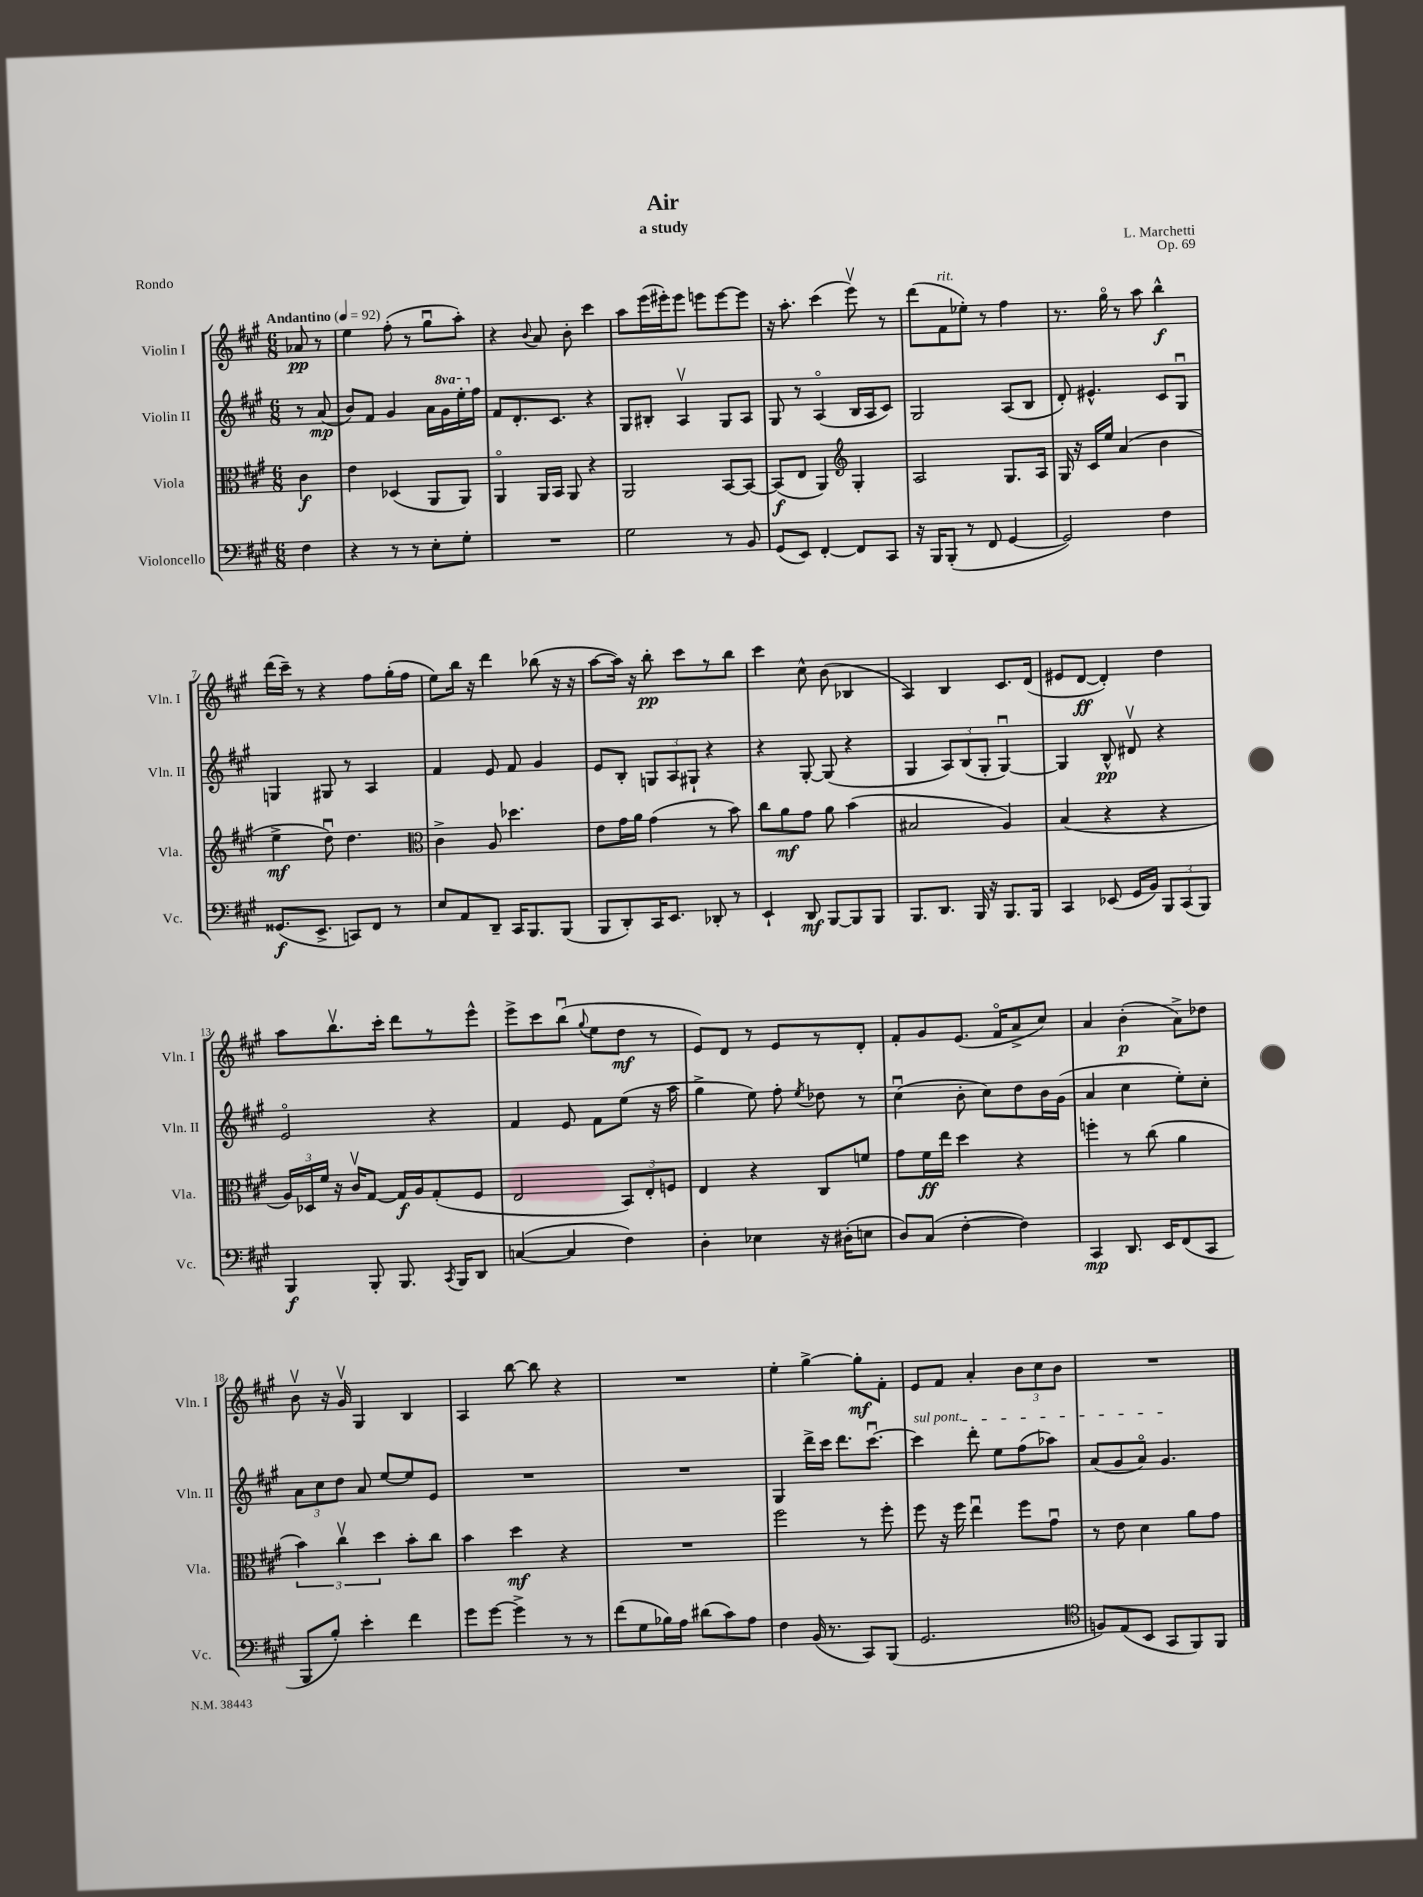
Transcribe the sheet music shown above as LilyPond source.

\header { title = "Air" composer = "L. Marchetti" subtitle = "a study" opus = "Op. 69" piece = "Rondo" }
<<
\new StaffGroup <<
\new Staff = "s0" \with { instrumentName = "Violin I" shortInstrumentName = "Vln. I" } {
    \clef treble \key a \major \numericTimeSignature \time 6/8 \partial 4 \tempo "Andantino" 4 = 92
    \autoBeamOff aes'8\pp r8 |
    e''4 fis''8-.( r8 gis''8[\downbow a''8]-.) |
    r4 \appoggiatura { b'8 } a'8 b'8-. cis'''4 |
    a''8[ e'''16( eis'''16-.) eis'''8] e'''8[ e'''8~ e'''8] |
    r16 a''8.-. cis'''4( e'''8\upbow) r8 |
    d'''8[( fis'8^\markup { \italic "rit." } ees''8]-.) r8 fis''4 |
    r8. gis''16\flageolet r8 a''8 b''4-^\f |
    d'''16[( cis'''16]--) r8 r4 fis''8[ gis''16-.( fis''16] |
    e''8[) b''16] r16 d'''4 bes''8( r16 r16 |
    a''8[~ a''16]) r16 b''8-.\pp cis'''8[ r8 b''8] |
    cis'''4 cis''8-^ b'8( bes4 |
    a4) b4 cis'8.[ d'16]( |
    eis'8[ d'8]~\ff d'4-.) d''4 |
    a''8[ b''8.\upbow cis'''16]-. d'''8[ r8 e'''8]-^ |
    e'''8[-> cis'''8 b''8]\downbow( \appoggiatura { gis''8 } e''8[ d''8]\mf r8 |
    e'8[) d'8] r8 e'8[ r8 d'8]-. |
    fis'8[-. gis'8 e'8.]( fis'16[\flageolet a'8-> cis''8]) |
    a'4 b'4-.\p( a'8[->) des''8] |
    b'8\upbow r16 gis'16\upbow gis4 b4 |
    a4 b''8~ b''8 r4 |
    R2. |
    e''4-. gis''4~-> gis''8[-.\mf fis'8]-. |
    e'8[ fis'8] a'4-. \tuplet 3/2 { b'8[ cis''8 b'8] } |
    R2. \bar "|." |
}
\new Staff = "s1" \with { instrumentName = "Violin II" shortInstrumentName = "Vln. II" } {
    \clef treble \key a \major \numericTimeSignature \time 6/8 \set Staff.ottavationMarkups = #ottavation-simple-ordinals \partial 4
    \autoBeamOff r8 a'8\mp( |
    b'8[) fis'8] gis'4 a'16[ \ottava #1 gis''16 e'''16-. \ottava #0 fis''16] |
    fis'8[ d'8.-. cis'8.] r4 |
    gis8[ bis8]-. a4\upbow gis8[ a8] |
    gis8 r8 a4\flageolet( b16[ a16 cis'8]) |
    gis2 a8[( b8] |
    d'8-.) eis'4.-^ cis'8[ gis8]\downbow |
    g4 gis8 r8 a4 |
    fis'4 e'8 fis'8 gis'4 |
    e'8[ b8]-. \tuplet 3/2 { g8[ a8 gis8]-! } r4 |
    r4 gis8~-. gis8( r4 |
    gis4 \tuplet 3/2 { a8[) b8( gis8]-. } gis4~\downbow) |
    gis4 b8-^\pp dis'8\upbow r4 |
    e'2\flageolet r4 |
    fis'4 e'8 fis'8[ e''8]( r16 a''16 |
    gis''4-> e''8) fis''8-. \acciaccatura { e''8 } des''8 r8 |
    cis''4\downbow( b'8-. cis''8[) d''8 b'16 gis'16]( |
    a'4 cis''4 e''8[-.) cis''8]-. |
    \tuplet 3/2 { a'8[ cis''8 d''8] } a'8 e''8[~ e''8 e'8] |
    R2. |
    R2. |
    gis4 d'''16[-> cis'''16] d'''8.[ cis'''8.]~\downbow |
    \once \override TextSpanner.bound-details.left.text = \markup { \italic "sul pont." } cis'''4\startTextSpan d'''8-. e''8[ fis''8( aes''8]) |
    a'8[( gis'8 a'8]\flageolet) gis'4.\stopTextSpan \bar "|." |
}
\new Staff = "s2" \with { instrumentName = "Viola" shortInstrumentName = "Vla." } {
    \clef alto \key a \major \numericTimeSignature \time 6/8 \partial 4
    \autoBeamOff cis'4\f |
    e'4 des4( a,8[ a,8]) |
    a,4\flageolet a,16[ b,16] a,8 r4 |
    a,2 b,8[~ b,8]~ |
    b,8[\f( e8] a,4) \clef treble gis4-. |
    a2 gis8.[ a16] |
    gis16 r16 cis'16[ e''16] a'4( b'4 |
    e''4->\mf d''8\downbow) d''4. |
    \clef alto cis'4-> a8 des''4. |
    e'8[ gis'16 a'16] gis'4( r8 b'8) |
    cis''8[ a'8\mf gis'8] a'8 b'4( |
    bis2 a4) |
    b4( r4 r4 |
    \tuplet 3/2 { a16[) des16 fis'16] } r16 cis'16[\upbow gis8]~ gis16[\f a16 gis8-.( fis8] |
    e2 \tuplet 3/2 { b,8[) e8-. f8] } |
    e4 r4 cis8[ f'8] |
    gis'8[ fis'16\ff e''16] d''4 r4 |
    f''4-. r8 cis''8( a'4 |
    \tuplet 3/2 { b'4) cis''4\upbow d''4 } b'8[-. cis''8] |
    b'4 d''4\mf r4 |
    R2. |
    fis''2 r8 fis''8-. |
    fis''8 r16 fis''16 e''4\downbow fis''8[ gis'8]\downbow |
    r8 e'8 d'4 a'8[ gis'8] \bar "|." |
}
\new Staff = "s3" \with { instrumentName = "Violoncello" shortInstrumentName = "Vc." } {
    \clef bass \key a \major \numericTimeSignature \time 6/8 \partial 4
    \autoBeamOff fis4 |
    r4 r8 r8 e8[-. gis8]-. |
    R2. |
    gis2 r8 b,8 |
    gis,8[( e,8]) fis,4~-. fis,8[ cis,8] |
    r16 b,,16[ b,,8]-.( r8 fis,8 gis,4~ |
    gis,2) fis4 |
    gisis,8.[\f( e,8.]-> c,8[) fis,8] r8 |
    e8[ a,8 d,8]-- cis,16[ b,,8. b,,8]( |
    b,,8[ d,8-.) cis,16 e,8.] des,8-. r8 |
    e,4-! d,8\mf b,,8[~ b,,8 b,,8] |
    b,,8.[ d,8.] b,,16 r16 b,,8.[ b,,16] |
    cis,4 ees,8( gis,16[ b,16]) \tuplet 3/2 { b,,8[ cis,8( b,,8]) } |
    b,,4\f b,,8-. b,,8. \acciaccatura { cis,8 } b,,16[ d,8] |
    c4~( c4 fis4) |
    d4-. ees4 r16 dis16[-.( e8] |
    d8[) cis8]( fis4~-. fis4) |
    cis,4\mp d,8. e,16[ fis,8( cis,8] |
    b,,8[ b8]-.) e'4-. fis'4 |
    gis'8[ gis'8]~ gis'4-> r8 r8 |
    fis'8[( gis8 bes16) a16] dis'8[( cis'8) a8] |
    fis4 b,16( r8. cis,8[) b,,8]( |
    gis,2. |
    \clef tenor f8[) e8( b,8] gis,8[ fis,8) fis,8] \bar "|." |
}
>>
>>
